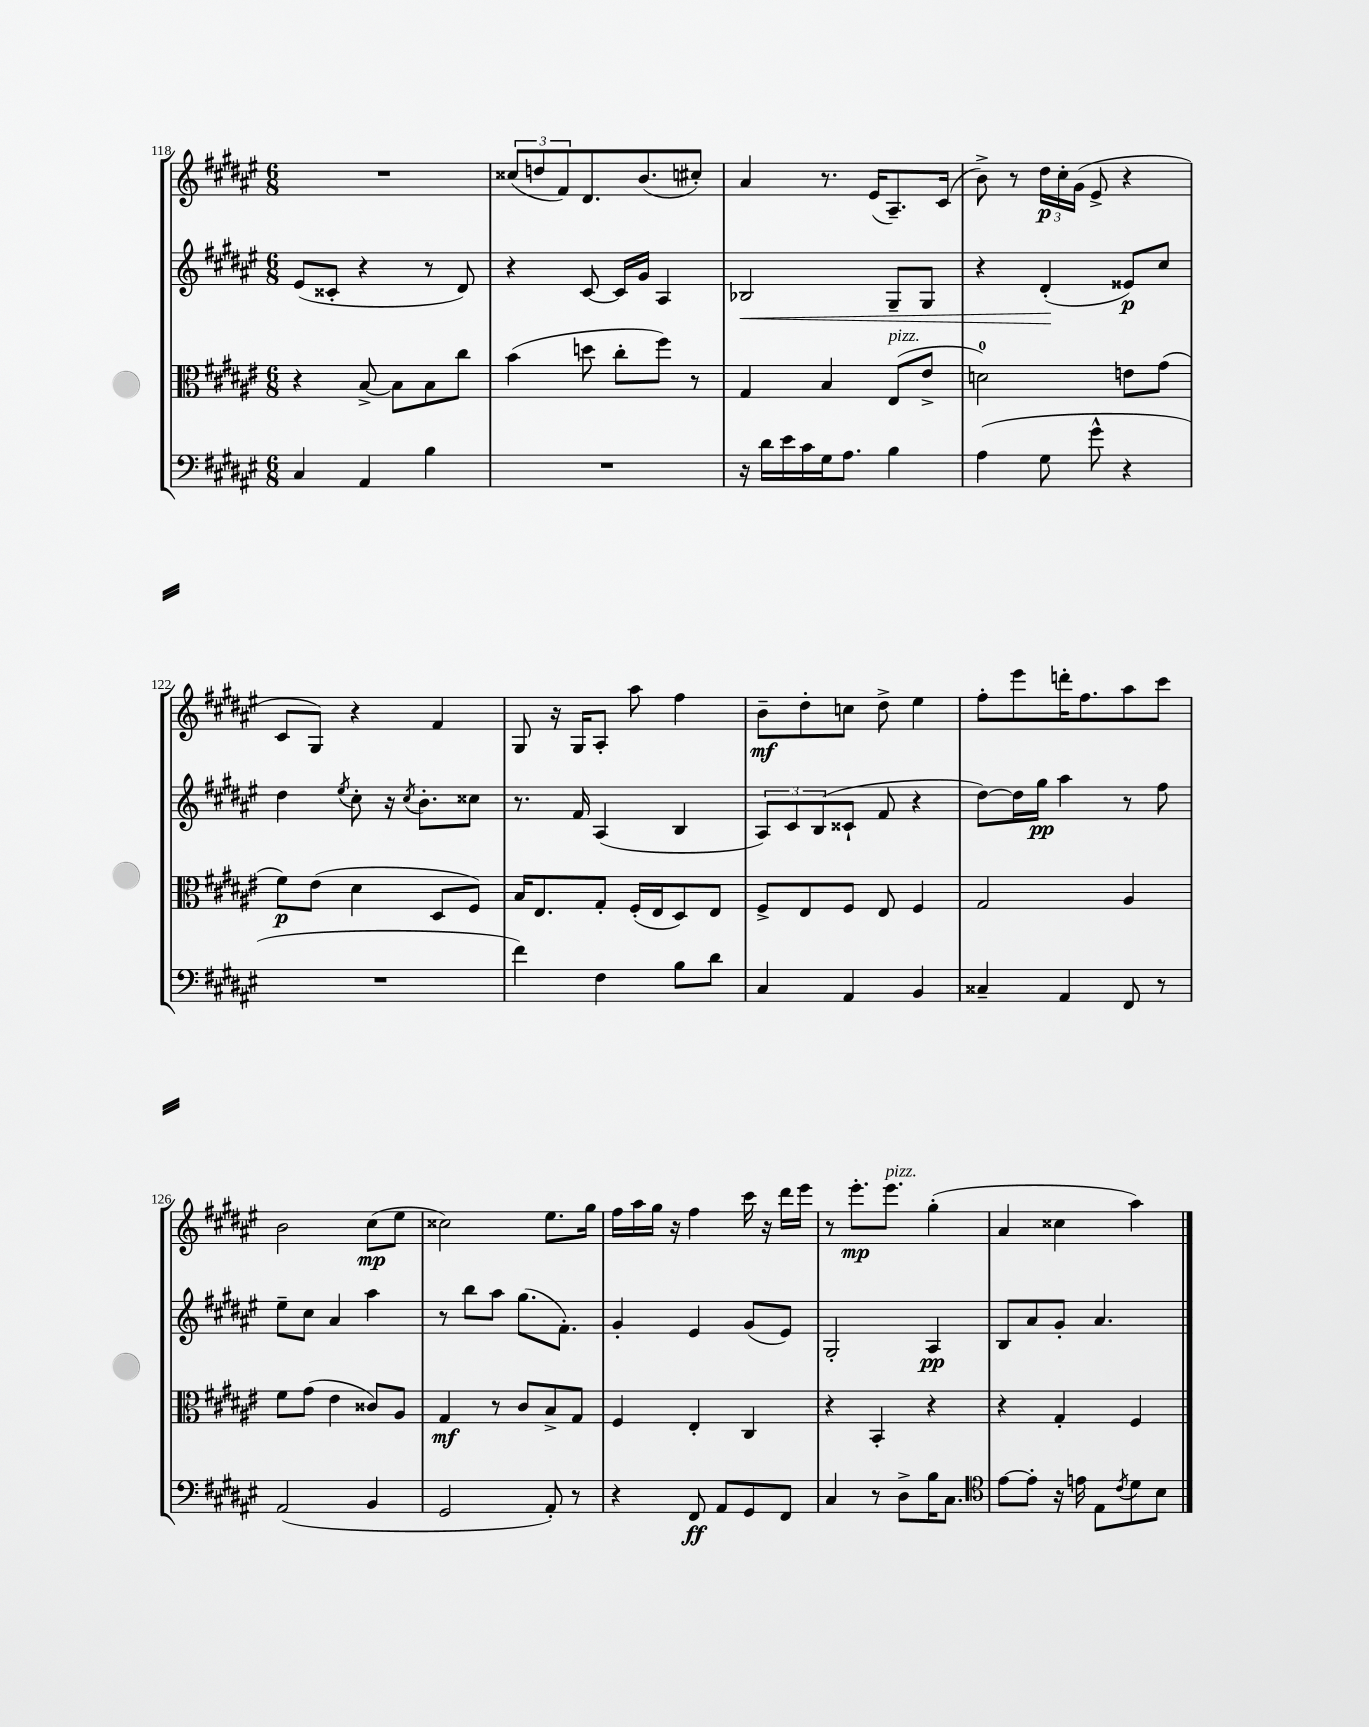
<<
\new StaffGroup <<
\new Staff = "s0" {
    \clef treble \key fis \major \numericTimeSignature \time 6/8
    R2. |
    \tuplet 3/2 { cisis''8( d''8 fis'8) } dis'8. b'8.( cis''8-.) |
    ais'4 r8. eis'16( ais8.--) cis'16( |
    b'8->) r8 \tuplet 3/2 { dis''16\p cis''16-. gis'16( } eis'8-> r4 |
    cis'8 gis8) r4 fis'4 |
    gis8 r16 gis16 ais8-. ais''8 fis''4 |
    b'8--\mf dis''8-. c''8 dis''8-> eis''4 |
    fis''8-. eis'''8 d'''16-. fis''8. ais''8 cis'''8 |
    b'2 cis''8\mp( eis''8 |
    cisis''2) eis''8. gis''16 |
    fis''16 ais''16 gis''16 r16 fis''4 cis'''16 r16 dis'''16 eis'''16 |
    r8 eis'''8.-.\mp eis'''8.^\markup { \italic "pizz." } gis''4-.( |
    ais'4 cisis''4 ais''4) \bar "|." |
}
\new Staff = "s1" {
    \clef treble \key fis \major \numericTimeSignature \time 6/8
    eis'8( cisis'8-. r4 r8 dis'8) |
    r4 cis'8~ cis'16 gis'16 ais4 |
    bes2\< gis8-- gis8 |
    r4 dis'4-.\!( eisis'8\p) cis''8 |
    dis''4 \acciaccatura { eis''8 } cis''8-. r16 \acciaccatura { cis''8 } b'8.-. cisis''8 |
    r8. fis'16 ais4( b4 |
    \tuplet 3/2 { ais8) cis'8 b8( } cisis'8-! fis'8 r4 |
    dis''8~) dis''16 gis''16\pp ais''4 r8 fis''8 |
    eis''8-- cis''8 ais'4 ais''4 |
    r8 b''8 ais''8 gis''8.( fis'8.-.) |
    gis'4-. eis'4 gis'8( eis'8) |
    gis2-. ais4\pp |
    b8 ais'8 gis'8-. ais'4. \bar "|." |
}
\new Staff = "s2" {
    \clef alto \key fis \major \numericTimeSignature \time 6/8
    r4 b8~-> b8 b8 cis''8 |
    b'4( d''8 cis''8-. fis''8) r8 |
    gis4 b4 eis8^\markup { \italic "pizz." }( eis'8-> |
    d'2-0) e'8 gis'8( |
    fis'8\p) eis'8( dis'4 dis8 fis8) |
    b16 eis8. gis8-. fis16-.( eis16 dis8) eis8 |
    fis8-> eis8 fis8 eis8 fis4 |
    gis2 ais4 |
    fis'8 gis'8( eis'4 cisis'8) ais8 |
    gis4\mf r8 cis'8 b8-> gis8 |
    fis4 eis4-. cis4 |
    r4 b,4-. r4 |
    r4 gis4-. fis4 \bar "|." |
}
\new Staff = "s3" {
    \clef bass \key fis \major \numericTimeSignature \time 6/8
    cis4 ais,4 b4 |
    R2. |
    r16 dis'16 eis'16 cis'16 gis16 ais8. b4 |
    ais4( gis8 gis'8-^ r4 |
    R2. |
    fis'4) fis4 b8 dis'8 |
    cis4 ais,4 b,4 |
    cisis4-- ais,4 fis,8 r8 |
    ais,2( b,4 |
    gis,2 ais,8-.) r8 |
    r4 fis,8\ff ais,8 gis,8 fis,8 |
    cis4 r8 dis8-> b16 cis8. |
    \clef tenor eis'8~ eis'8-. r16 e'16 eis8 \acciaccatura { cis'8 } dis'8 b8 \bar "|." |
}
>>
>>
\layout { \context { \Score currentBarNumber = #118 } }
